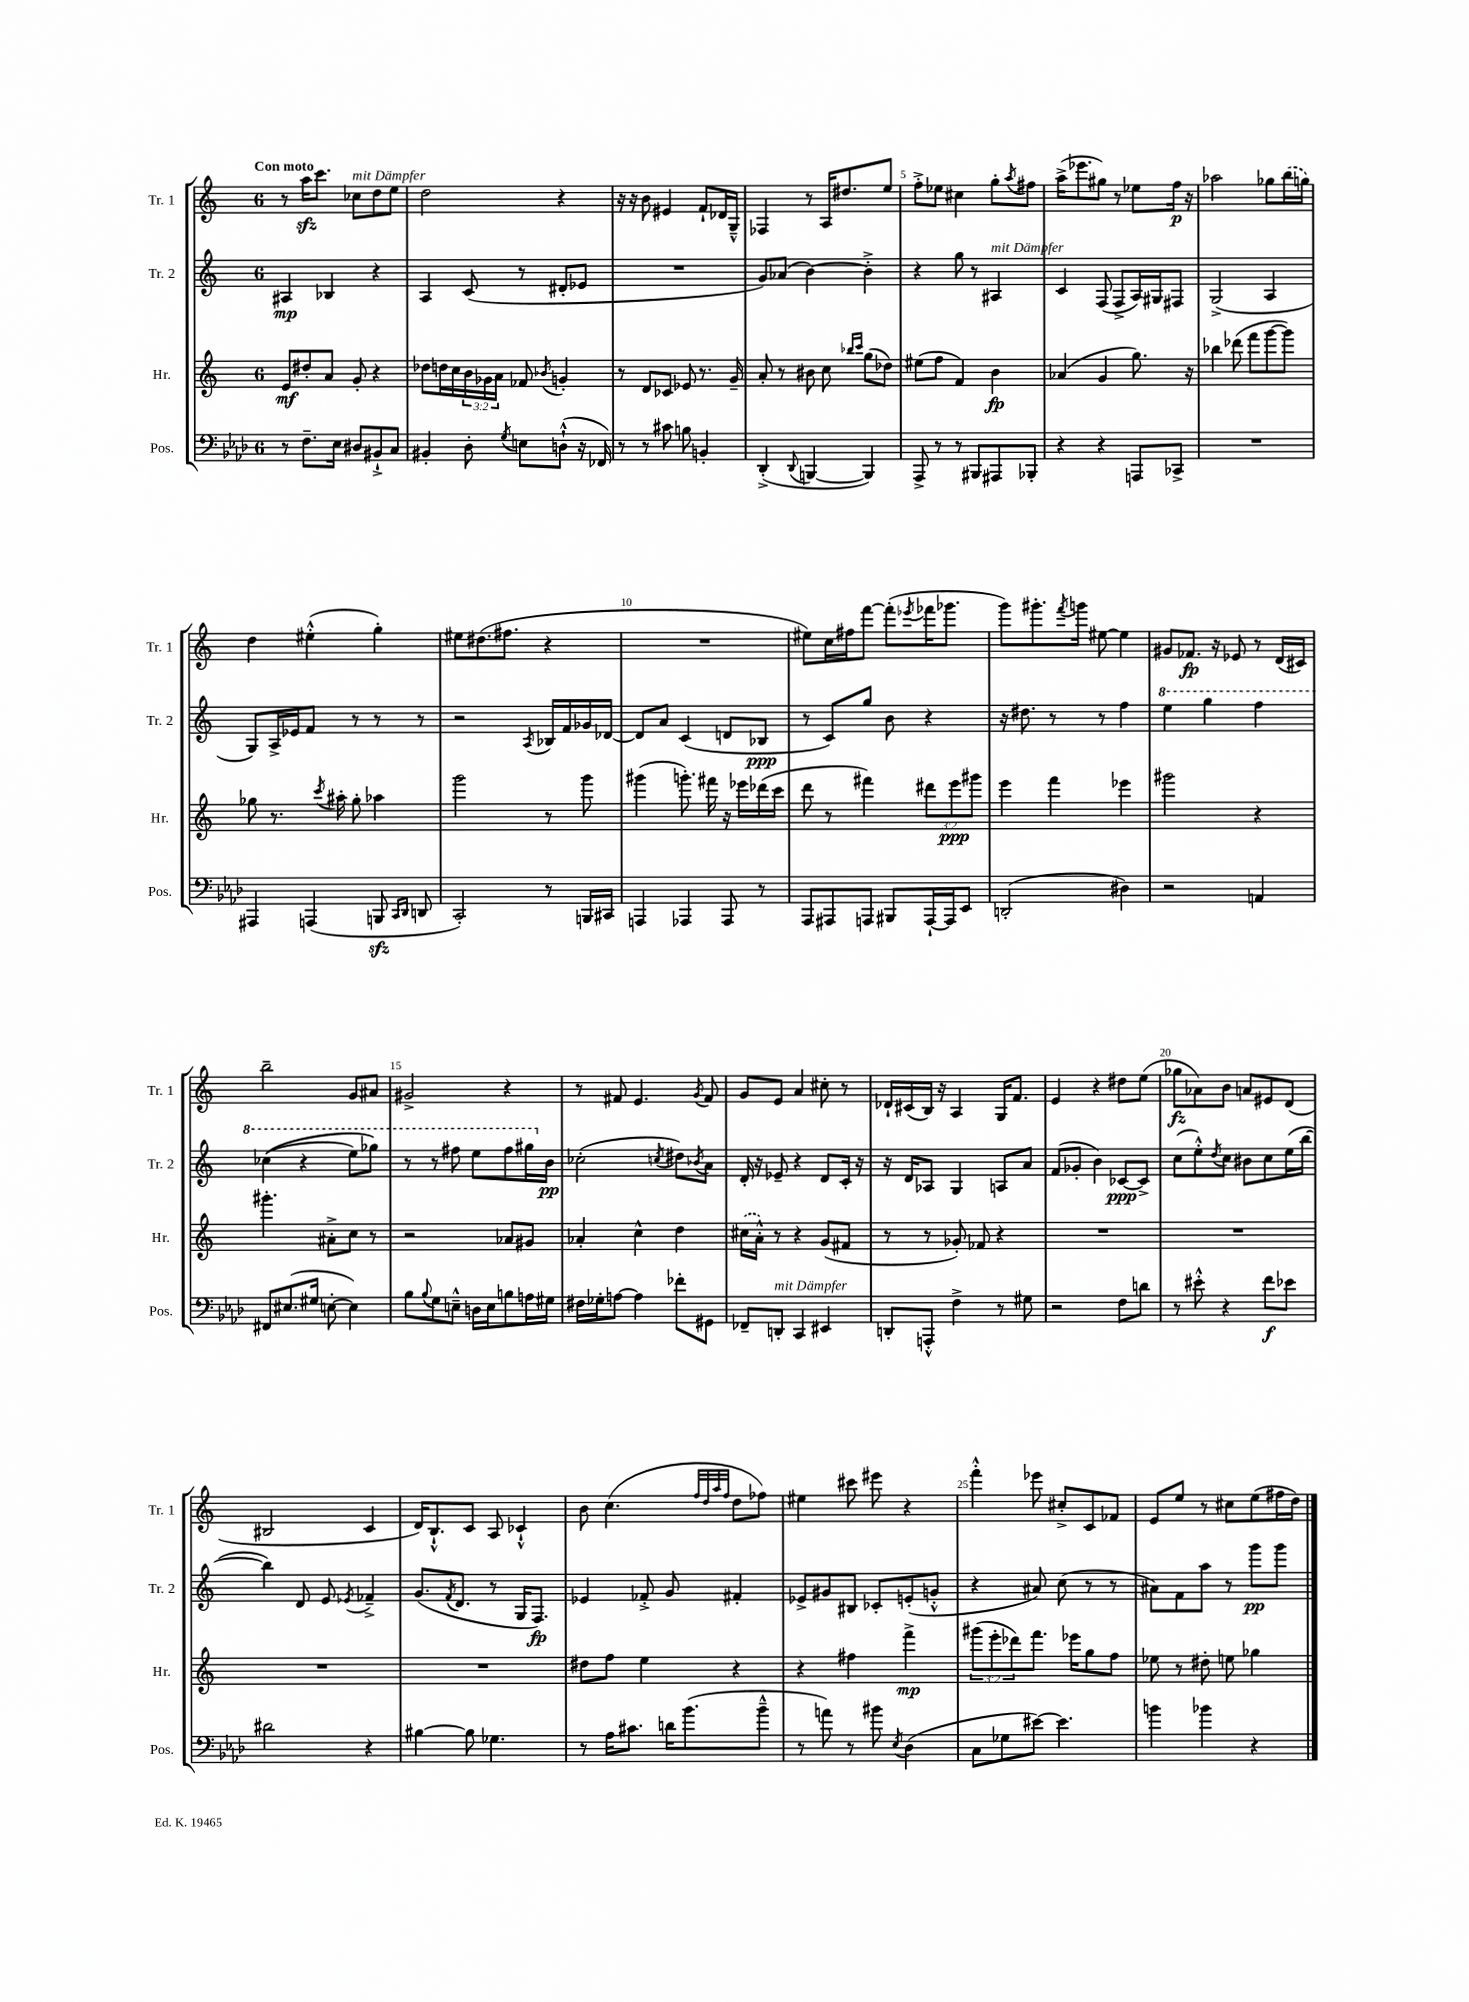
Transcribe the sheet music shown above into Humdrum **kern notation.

**kern	**kern	**kern	**kern
*staff4	*staff3	*staff2	*staff1
*clefF4	*clefG2	*clefG2	*clefG2
*k[b-e-a-d-]	*k[]	*k[]	*k[]
*M6/8	*M6/8	*M6/8	*M6/8
8r	8e	4A#	8r
8.F~	8dd#'	.	16aa
.	.	.	8.ccc
.	8a	4B-	.
16E-	.	.	.
8D#	8g'	.	8cc-
8BB#`^	4r	4r	8dd
8C	.	.	8ee
=	=	=	=
4BB#'	8dd-	4A	2dd
.	16dd	.	.
.	16cc	.	.
8D-'	24b	(8c	.
.	24g-	.	.
.	24a	.	.
8qG	.	.	.
8E	8f-	8r	.
.	8qb-	.	.
(8D`^^	4g'	8d#'	4r
16r	.	8e-	.
16FF-)	.	.	.
=	=	=	=
8r	8r	2.r	16r
.	.	.	16r
8r	8d	.	8b
8c#	8c-	.	4e#
8B	8e-	.	.
4BB'	8.r	.	8f`
.	.	.	16d-
.	16g~	.	16G~^^
=	=	=	=
(4DD-'^	8a'	8g)	4F-
.	8r	(8a-	.
8qqDD-	.	.	.
[4BBB	8b#	[4b)	8r
.	8cc	.	16A
.	.	.	8.dd#
.	16qqbb-	.	.
.	16qqccc	.	.
4BBB])	(8gg	4b'^]	.
.	8dd-)	.	8ee
=	=	=	=
8AAA-^	(8ee#	4r	8ff'^
8r	8ff	.	8ee-
8r	4f)	8gg	4cc#
8BBB#	.	8r	.
8AAA#	4b	4A#	8gg'
.	.	.	8qaa
8BBB-'	.	.	8ff#
=	=	=	=
4r	(4a-	4c	(16aa^
.	.	.	8.eee-
4r	4g	(8F	8gg#)
.	.	8F^	8r
8AAA	8.gg)	16A)	8ee-
.	.	16G#	.
8CC-^	.	8F#	16ff
.	16r	.	16r
=	=	=	=
2.r	4bb-	(2G^	2aa-
.	(8ddd-	.	.
.	8fff	.	.
.	[8ggg	4A	8gg-
.	8ggg])	.	(16bb
.	.	.	16gg)
=	=	=	=
4AAA#	8gg-	8G)	4dd
.	8.r	16A^	.
.	.	16e-	.
(4AAA	.	8f	(4ee#'^^
.	8qccc	.	.
.	16aa#'	.	.
.	8gg-'	8r	.
8BBB	4aa-	8r	4gg')
16qqCC	.	.	.
16qqDD-	.	.	.
8DD	.	8r	.
=	=	=	=
2CC')	2ggg	2r	8ee#
.	.	.	(8.dd#
.	.	.	8.ff#
.	.	8qA	.
8r	8r	16B-	4r
.	.	16f	.
16BBB	8ggg	16g-	.
16CC#	.	[16d-	.
=	=	=	=
4AAA	(4ggg#	8d-]	2.r
.	.	8a	.
4AAA-	8.ggg')	(4c	.
.	16fff#	.	.
8AAA-	16r	8d	.
.	16eee-	.	.
8r	(16ddd-	8B-	.
.	16ccc	.	.
=	=	=	=
8AAA-	8ddd	8r	8ee#)
8AAA#	8r	8c)	16cc
.	.	.	16ff#
8AAA	4fff#)	8gg	[8fff
8BBB#	.	8b	(8fff']
.	.	.	8qeee-
[16AAA`	12ddd#	4r	16fff-
16AAA]	.	.	8.ggg-
.	12eee	.	.
8EE-	.	.	.
.	12ggg#	.	.
=	=	=	=
(2DD'	4eee	16r	8ggg)
.	.	8.dd#	.
.	.	.	8.ggg#'
.	4fff	8r	.
.	.	.	8qfff
.	.	.	16ggg
.	.	8r	[8ee#
4D#)	4eee-	4ff	4ee#]
=	=	=	=
2r	2ggg#	4eee	8g#
.	.	.	8.f-
.	.	4ggg	.
.	.	.	16r
.	.	.	8e-
4AA	4r	4fff	8r
.	.	.	(16d
.	.	.	16c#)
=	=	=	=
8FF#	4.ggg#'	&((4ccc-	2bb~
(8.E#	.	.	.
.	.	4r	.
16G#	.	.	.
[8E'	8a#'^	.	.
4E])	8cc	8eee)	8g
.	8r	8ggg-&)	8a#
=	=	=	=
8B-	2r	8r	2g#^
8qqB-	.	.	.
8G	.	8r	.
8E~^^	.	8fff#	.
16D	.	8eee	.
16E	.	.	.
8B	8a-	8fff#	4r
16A	8g#	16ggg#	.
16G#	.	16b	.
=	=	=	=
16F#	4a-'	(2cc-'	8r
16G-'	.	.	.
[8A	.	.	8f#
4A]	4cc^^	.	4.e
.	.	8qcc	.
8f-'	4dd	8dd#)	.
.	.	8qb-	8qg
8GG#	.	8a	8f#
=	=	=	=
8FF-~	(16cc#	16d'	8g
.	16a'^^)	16r	.
8DD'	8r	8e-~	8e
4CC	4r	4r	4a
4EE#	(8g	8d	8cc#'
.	8f#	16c'	8r
.	.	16r	.
=	=	=	=
8DD'	8r	16r	16d-`
.	.	16d	(16c#
8AAA'^^	8r	8A-	16B)
.	.	.	16r
4F^	8g-')	4G	4A
.	8f-	.	.
8r	4r	8A	16G
.	.	.	8.f
8G#	.	8a	.
=	=	=	=
2r	2.r	(8f	4e
.	.	8g-'	.
.	.	4b)	4r
8F	.	[8c-	8dd#
8d	.	8c-^]	(8ee
=	=	=	=
8r	2.r	(8cc	8gg-
8e#'^^	.	8ee'^^)	8a-)
.	.	8qdd	.
4r	.	8cc	8b
.	.	8b#	8a
8f	.	8cc	8e#
8e-	.	(16ee	(8d
.	.	[16bb	.
=	=	=	=
2d#	2.r	4bb])	2B#
.	.	8d	.
.	.	8e	.
.	.	8qe-	.
4r	.	4f-~^	4c
=	=	=	=
[4B#	2.r	(8.g	16d)
.	.	.	8.B`^^
.	.	8qf	.
.	.	8.d	.
8B#]	.	.	8c
4.G-	.	8r	8A
.	.	16G	4c-`^^
.	.	8.F)	.
=	=	=	=
8r	8dd#	4e-	8b
16A-	8ff	.	(4.cc
8.c#	.	.	.
.	4ee	8f-'^	.
16d	.	8g	.
(8.b-	.	.	.
.	.	.	32qqff
.	.	.	32qqdd
.	.	.	32qqaa
.	.	.	32qqff
.	4r	4f#'	8dd
8b-~^^	.	.	8ff-)
=	=	=	=
8r	4r	8e-^	4ee#
8a)	.	8g#	.
8r	4ff#	8B#	8ccc#
8b#	.	8c-'	8eee#
8qE-	.	.	.
(4D-	4fff^	(8e'	4r
.	.	8g'^^	.
=	=	=	=
8C	(12ggg#	4r	4fff'^^
.	12eee'	.	.
8G-	.	.	.
.	12ddd-)	.	.
[8e#)	8.fff	8a#)	8eee-
4.e#]	.	(8cc	8cc#'^
.	16eee-	.	.
.	8gg	8r	8c
.	8ff	8r	8f-
=	=	=	=
4b	8ee-	8a#)	8e
.	8r	8f	8ee
4b-	8dd#'	8aa	8r
.	8ee	8r	8cc#
4r	4gg-	8ggg	(8ee
.	.	8ggg	16ff#
.	.	.	16dd)
==	==	==	==
*-	*-	*-	*-
